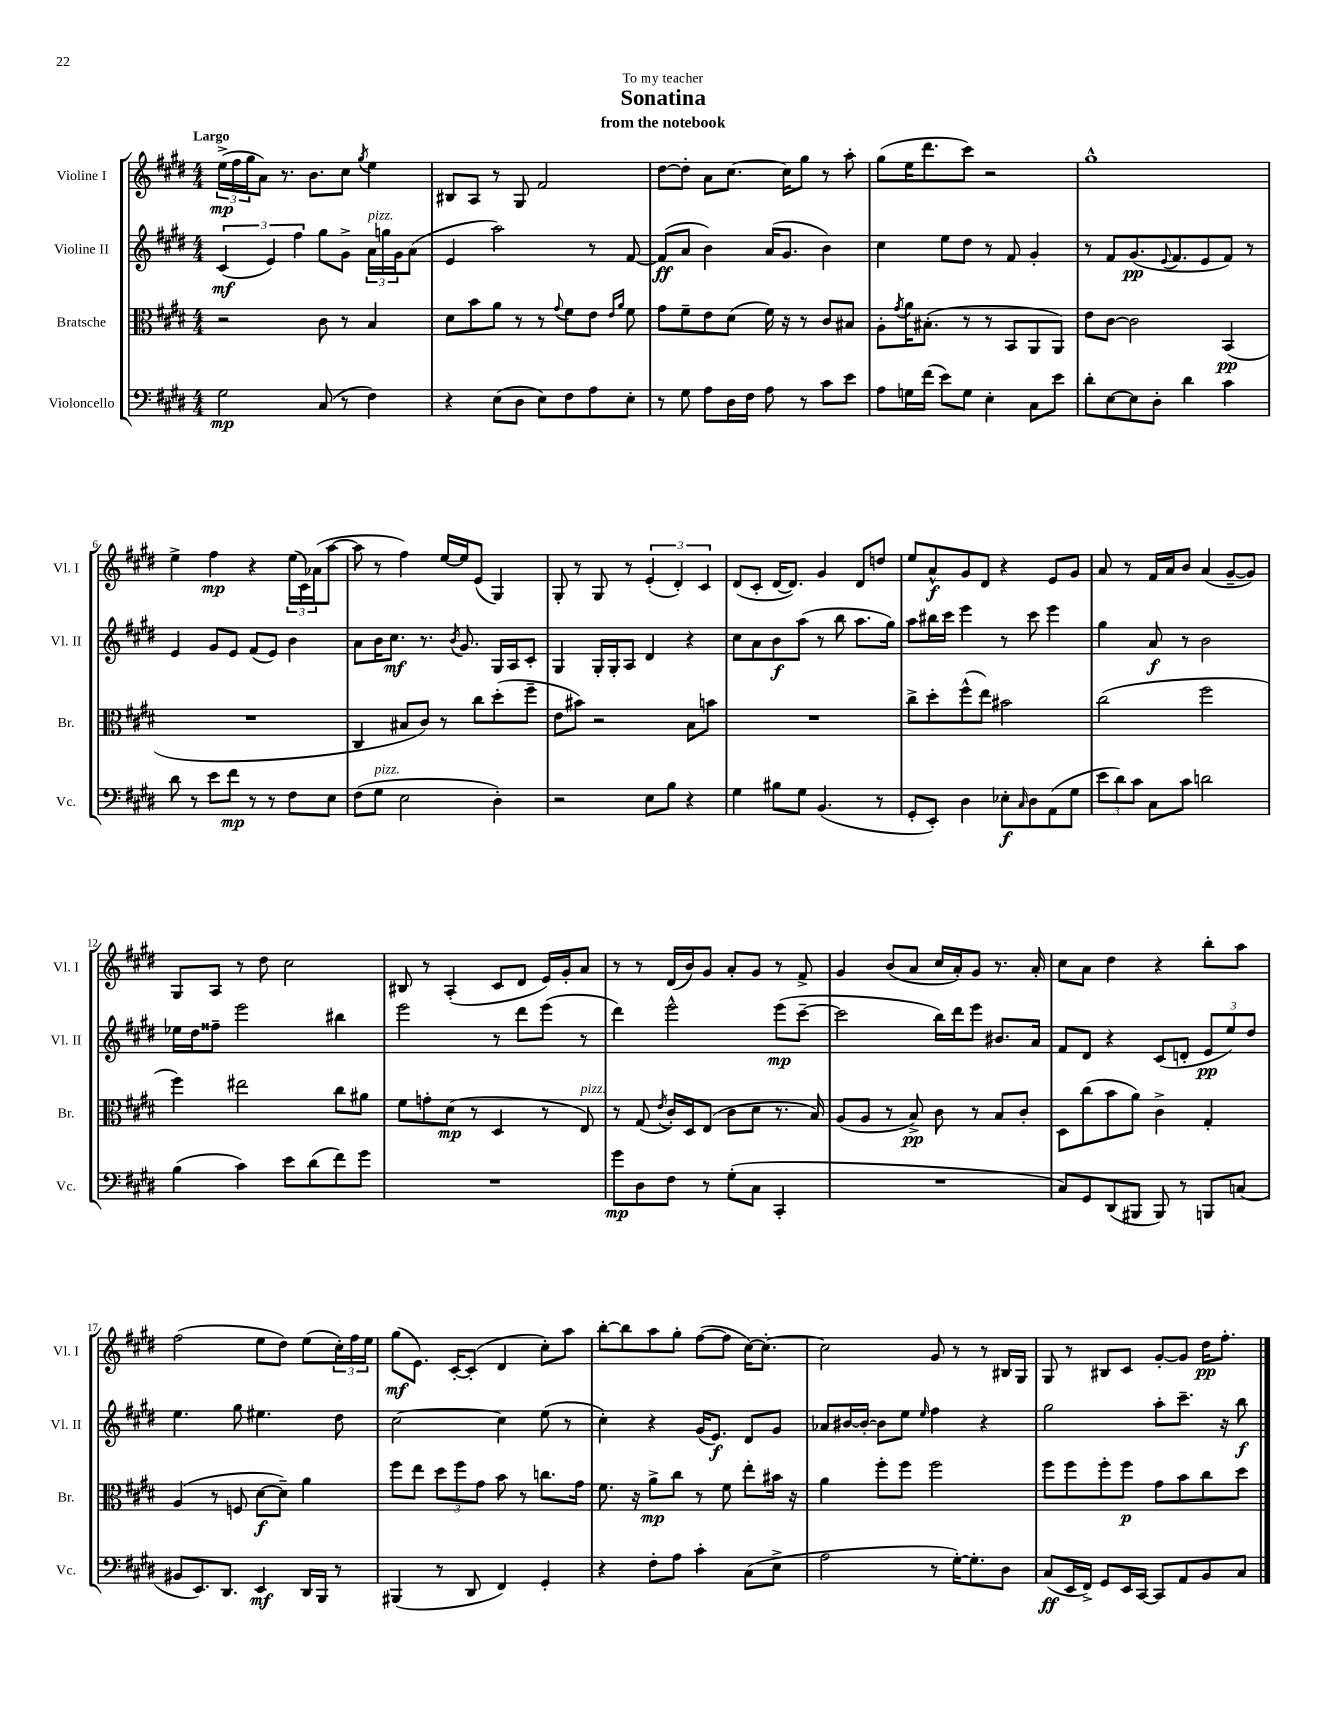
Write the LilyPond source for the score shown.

\header { title = "Sonatina" subtitle = "from the notebook" dedication = "To my teacher" }
<<
\new StaffGroup <<
\new Staff = "s0" \with { instrumentName = "Violine I" shortInstrumentName = "Vl. I" } {
    \clef treble \key e \major \numericTimeSignature \time 4/4 \tempo "Largo"
    \tuplet 3/2 { e''16->\mp( fis''16 gis''16 } a'8) r8. b'8. cis''8 \acciaccatura { gis''8 } e''4 |
    bis8 a8 r8 gis8 fis'2 |
    dis''8~ dis''8-. a'8 cis''8.~ cis''16 gis''8 r8 a''8-. |
    gis''8( e''16 dis'''8. cis'''8) r2 |
    gis''1-^ |
    e''4-> fis''4\mp r4 \tuplet 3/2 { e''16( cis'16) aes'16( } a''8~ |
    a''8 r8 fis''4) e''16~ e''16 e'8( gis4) |
    gis8-. r8 gis8 r8 \tuplet 3/2 { e'4-.( dis'4-.) cis'4 } |
    dis'8( cis'8-. dis'16~ dis'8.) gis'4 dis'8 d''8 |
    e''8 a'8-^\f gis'8 dis'8 r4 e'8 gis'8 |
    a'8 r8 fis'16 a'16 b'8 a'4( gis'8~-- gis'8) |
    gis8 a8 r8 dis''8 cis''2 |
    bis8 r8 a4-.( cis'8 dis'8 e'16) gis'16-. a'8 |
    r8 r8 dis'16( b'16) gis'8 a'8-. gis'8 r8 fis'8-> |
    gis'4 b'8( a'8 cis''16 a'16-.) gis'8 r8. a'16-. |
    cis''8 a'8 dis''4 r4 b''8-. a''8 |
    fis''2( e''8 dis''8) e''8( \tuplet 3/2 { cis''16-.) fis''16 e''16 } |
    gis''8\mf( e'8.) cis'16~-. cis'8-.( dis'4 cis''8-.) a''8 |
    b''8~-. b''8 a''8 gis''8-. fis''8~( fis''8 cis''16~) cis''8.~-. |
    cis''2 gis'8 r8 r8 bis16 gis16 |
    gis8 r8 bis8 cis'8 gis'8~-. gis'8 dis''16\pp fis''8.-. \bar "|." |
}
\new Staff = "s1" \with { instrumentName = "Violine II" shortInstrumentName = "Vl. II" } {
    \clef treble \key e \major \numericTimeSignature \time 4/4
    \tuplet 3/2 { cis'4\mf( e'4) fis''4 } gis''8 gis'8-> \tuplet 3/2 { a'16^\markup { \italic "pizz." } g''16 gis'16 } a'8( |
    e'4 a''2) r8 fis'8~ |
    fis'8\ff( a'8 b'4) a'16( gis'8. b'4) |
    cis''4 e''8 dis''8 r8 fis'8 gis'4-. |
    r8 fis'8 gis'8.\pp( \appoggiatura { e'8 } fis'8. e'8 fis'8) r8 |
    e'4 gis'8 e'8 fis'8( e'8) b'4 |
    a'8 b'16 cis''8.\mf r8. \acciaccatura { b'8 } gis'8. gis16 a16 cis'8-. |
    gis4 gis16-. gis16-. a8 dis'4 r4 |
    cis''8 a'8 b'8\f a''8( r8 b''8 a''8. gis''16) |
    a''8 bis''16 cis'''16 e'''4 r8 cis'''8 e'''4 |
    gis''4 a'8\f r8 b'2 |
    ees''16 dis''16 fisis''8-- e'''2 bis''4 |
    e'''2 r8 dis'''8 e'''8( r8 |
    dis'''4) e'''2-^ e'''8\mp( cis'''8~-- |
    cis'''2 b''16) dis'''16 e'''8 bis'8. a'16 |
    fis'8 dis'8 r4 cis'8( d'8-. \tuplet 3/2 { e'8\pp e''8) dis''8 } |
    e''4. gis''8 eis''4. dis''8 |
    cis''2~ cis''4 e''8( r8 |
    cis''4-.) r4 gis'16( e'8.\f) dis'8 gis'8 |
    aes'8 bis'16~ bis'16~-. bis'8 e''8 \grace { e''16 } fis''4 r4 |
    gis''2 a''8-. cis'''8.-- r16 b''8\f \bar "|." |
}
\new Staff = "s2" \with { instrumentName = "Bratsche" shortInstrumentName = "Br." } {
    \clef alto \key e \major \numericTimeSignature \time 4/4
    r2 cis'8 r8 b4 |
    dis'8 b'8 a'8 r8 r8 \appoggiatura { gis'8 } fis'8 e'8 \grace { e'16 a'16 } fis'8 |
    gis'8 fis'8-- e'8 dis'8( fis'16) r16 r8 cis'8 bis8 |
    a8-. \acciaccatura { gis'8 } a'16 bis8.-.( r8 r8 b,8 a,8 a,8) |
    e'8 cis'8~ cis'2 b,4\pp( |
    R1 |
    cis4 bis8 cis'8) r8 cis''8 dis''8-.( fis''8-- |
    e'8 bis'8) r2 b8 b'8 |
    R1 |
    cis''8-> dis''8-. fis''8-^( e''8) bis'2 |
    cis''2( fis''2 |
    fis''4) eis''2 cis''8 ais'8 |
    fis'8 g'8-. dis'8\mp( r8 dis4 r8 e8^\markup { \italic "pizz." }) |
    r8 gis8( \acciaccatura { e'8 } cis'16-.) dis16 e8( cis'8 dis'8 r8. b16) |
    a8( a8 r8 b8->\pp) cis'8 r8 b8 cis'8-. |
    dis8 cis''8( b'8 a'8) cis'4-> gis4-. |
    a4( r8 f8 dis'8~\f dis'8--) a'4 |
    fis''8 e''8 \tuplet 3/2 { dis''8 fis''8 gis'8 } b'8 r8 c''8. gis'16 |
    fis'8. r16 a'8->\mp cis''8 r8 fis'8 e''8-. bis'16 r16 |
    a'4 fis''8-. fis''8 fis''2 |
    fis''8 fis''8 fis''8-. fis''8\p gis'8 b'8 cis''8 dis''8 \bar "|." |
}
\new Staff = "s3" \with { instrumentName = "Violoncello" shortInstrumentName = "Vc." } {
    \clef bass \key e \major \numericTimeSignature \time 4/4
    gis2\mp cis8( r8 fis4) |
    r4 e8( dis8 e8) fis8 a8 e8-. |
    r8 gis8 a8 dis16 fis16 a8 r8 cis'8 e'8 |
    a8 g16 fis'16( e'8) g8 e4-. cis8 e'8 |
    dis'8-. e8~ e8 dis8-. dis'4 cis'4 |
    dis'8 r8 e'8 fis'8\mp r8 r8 fis8 e8 |
    fis8( gis8^\markup { \italic "pizz." } e2 dis4-.) |
    r2 e8 b8 r4 |
    gis4 bis8 gis8 b,4.( r8 |
    gis,8-. e,8-.) dis4 ees8-.\f \grace { cis16 } dis8 a,8( gis8 |
    \tuplet 3/2 { e'8 dis'8) cis'8 } cis8 cis'8 d'2 |
    b4( cis'4) e'8 dis'8( fis'8) gis'8 |
    R1 |
    gis'8\mp dis8 fis8 r8 gis8-.( cis8 cis,4-. |
    R1 |
    cis8) gis,8 dis,8( bis,,8 bis,,8) r8 b,,8 c8( |
    bis,8 e,8.) dis,8. e,4\mf dis,16 b,,16 r8 |
    bis,,4( r8 dis,8 fis,4) gis,4-. |
    r4 fis8-. a8 cis'4-. cis8( e8-> |
    a2 r8 gis16~-.) gis8.-. dis8 |
    cis8\ff( e,16 fis,16->) gis,8 e,16 cis,16~ cis,8 a,8 b,8 cis8 \bar "|." |
}
>>
>>
